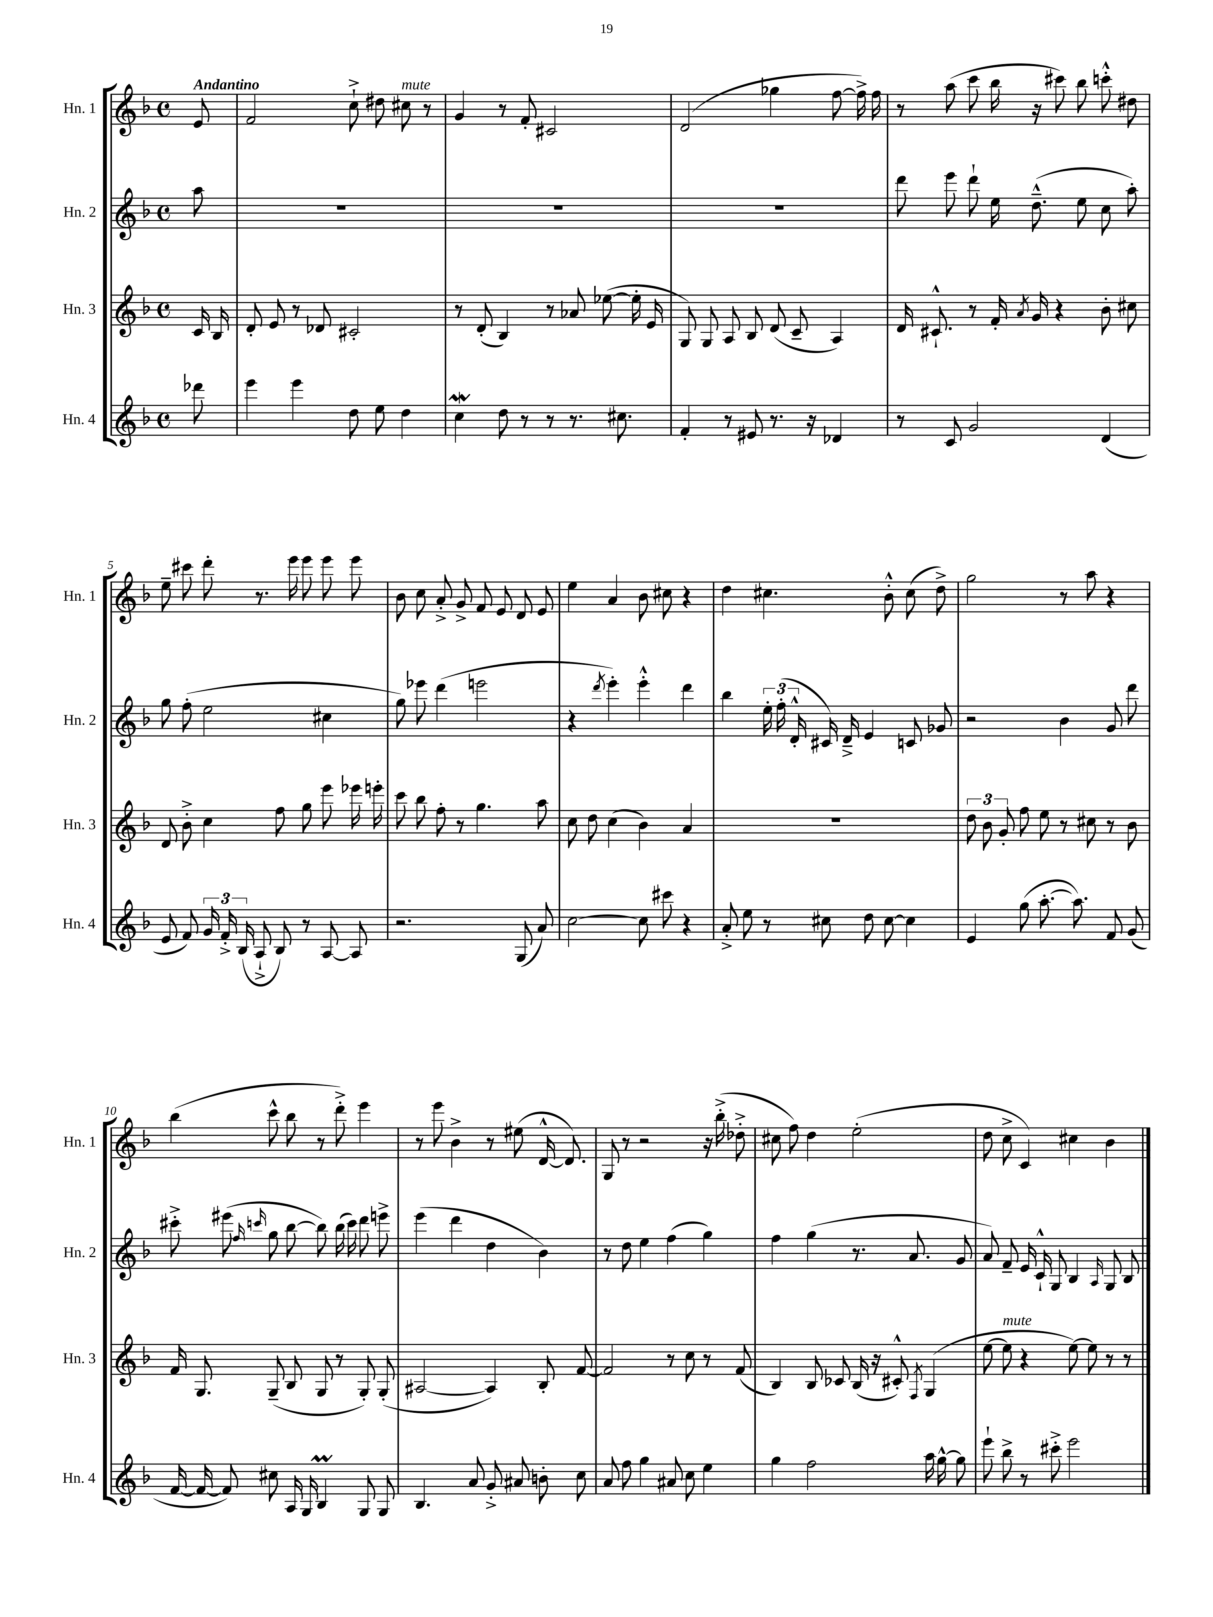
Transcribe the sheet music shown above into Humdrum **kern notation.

**kern	**kern	**kern	**kern
*staff4	*staff3	*staff2	*staff1
*clefG2	*clefG2	*clefG2	*clefG2
*k[b-]	*k[b-]	*k[b-]	*k[b-]
*M4/4	*M4/4	*M4/4	*M4/4
*met(c)	*met(c)	*met(c)	*met(c)
8ddd-\	16c/	8aa\	8e/
.	16B-/	.	.
=	=	=	=
4eee\	8d'/	1r	2f/
.	8e/	.	.
4eee\	8r	.	.
.	8d-/	.	.
8dd\	2c#'/	.	8cc`^\
8ee\	.	.	8dd#\
4dd\	.	.	8cc#\
.	.	.	8r
=	=	=	=
4cc\	8r	1r	4g/
.	(8d'/	.	.
8dd\	4B-/)	.	8r
8r	.	.	8f'/
8r	8r	.	2c#/
8.r	8a-/	.	.
.	([8ee-\	.	.
8.cc#\	.	.	.
.	16ee-'\]	.	.
.	16e/	.	.
=	=	=	=
4f'/	8G/)	1r	(2d/
.	8G/	.	.
8r	8A/	.	.
8e#/	8B-/	.	.
8.r	(8d/	.	4gg-\
.	8c~/	.	.
16r	.	.	.
4d-/	4A/)	.	[8ff\
.	.	.	16ff^\])
.	.	.	16ff\
=	=	=	=
8r	16d/	8ddd\	8r
.	8.c#`^^/	.	.
8c/	.	8eee\	(8aa\
2g/	8r	8ddd`\	8ccc\
.	16f'/	16ee\	16bb-\
.	8qa/	.	.
.	16g/	(8.dd~^^\	16r
.	4r	.	8ccc#\)
.	.	8ee\	8bb-\
(4d/	8b-'\	8cc\	8ccc'^^\
.	8cc#\	8aa'\)	8dd#\
=	=	=	=
8e/	8d/	8gg\	8ee~\
8f/)	8b-'^\	(8ff'\	8ccc#\
24g/	4cc\	2ee\	8ddd'\
24f'^/	.	.	.
(24B-/	.	.	.
8A`^/	.	.	8.r
8B-/)	8ff\	.	.
.	.	.	16eee\
8r	8gg\	.	8eee\
[8A/	8eee\	4cc#\	8eee\
8A/]	16eee-\	.	8eee\
.	16eee'\	.	.
=	=	=	=
2.r	8ccc\	8gg\)	8b-\
.	8bb-\	8eee-\	8cc\
.	8ff'\	(4ddd\	8a'^/
.	8r	.	8g^/
.	4.gg\	2eee\	8f/
.	.	.	8e/
(8G/	.	.	8d/
8a/)	8aa\	.	8e/
=	=	=	=
[2cc\	8cc\	4r	4ee\
.	8dd\	.	.
.	.	8qddd/	.
.	(4cc\	4eee'\)	4a/
8cc\]	4b-\)	4eee'^^\	8b-\
8ccc#\	.	.	8cc#\
4r	4a/	4ddd\	4r
=	=	=	=
8a'^/	1r	4bb-\	4dd\
8ee\	.	.	.
8r	.	24ee'\	4.cc#\
.	.	(24ff'\	.
.	.	24d'^^/	.
8cc#\	.	16c#/)	.
.	.	16d~^/	.
8dd\	.	4e/	.
[8cc#\	.	.	8b-'^^\
4cc#\]	.	8c/	(8cc#\
.	.	8g-/	8dd^\)
=	=	=	=
4e/	12dd\	2r	2gg\
.	12b-\	.	.
.	12g'/	.	.
(8gg\	8ff\	.	.
[8.aa'\	8ee\	.	.
.	8r	4b-\	8r
8.aa\])	.	.	.
.	8cc#\	.	8aa\
8f/	8r	8g/	4r
(8g/	8b-\	8ddd\	.
=	=	=	=
[16f/	16f/	8ccc#'^\	(4bb-\
16f/_	8.G/	.	.
8f/])	.	(8eee#\	.
.	.	16qqff/	.
.	.	16qqccc/	.
8cc#\	(8G~/	8gg\	8ccc^^\
16A/	8B-/	[8bb-\	8bb-\
16G/	.	.	.
4B-/	8G/	8bb-\])	8r
.	8r	(16bb-\	8ddd'^\)
.	.	16ccc\)	.
8G/	8G'/)	8ddd\	4eee\
8G/	(8G'/	8eee^\	.
=	=	=	=
4.B-/	[2A#/	(4eee\	8r
.	.	.	8eee\
.	.	4ddd\	4b-^\
8a/	.	.	.
8g'^/	4A#/])	4dd\	8r
8a#/	.	.	(8ee#\
8b'\	8B-'/	4b-\)	[16d^^/
.	.	.	8.d/])
8cc\	[8f/	.	.
=	=	=	=
8a/	2f/]	8r	8G/
8ff\	.	8dd\	8r
4gg\	.	4ee\	2r
8a#/	8r	(4ff\	.
8cc\	8cc\	.	.
4ee\	8r	4gg\)	16r
.	.	.	(16bb-'^\
.	(8f/	.	8dd-'^\
=	=	=	=
4gg\	4B-/)	4ff\	8cc#\
.	.	.	8ff\)
2ff\	8B-/	(4gg\	4dd\
.	8c-/	.	.
.	(16B-/	8.r	(2ee'\
.	16r	.	.
.	8c#'^^/)	.	.
.	.	8.a/	.
.	8qF/	.	.
16aa\	(4G/	.	.
[16gg^^\	.	.	.
8gg\]	.	8g/	.
=	=	=	=
8eee`\	[8ee\	8a/)	8dd\
8bb-^\	8ee\]	8f~/	8cc^\
8r	4r	16e/	4c/)
.	.	16c`^^/	.
8ccc#'^\	.	8G/	.
2eee\	[8ee\)	4B-/	4cc#\
.	8ee\]	.	.
.	.	16qqA/	.
.	8r	8G/	4b-\
.	8r	8B-/	.
==	==	==	==
*-	*-	*-	*-
